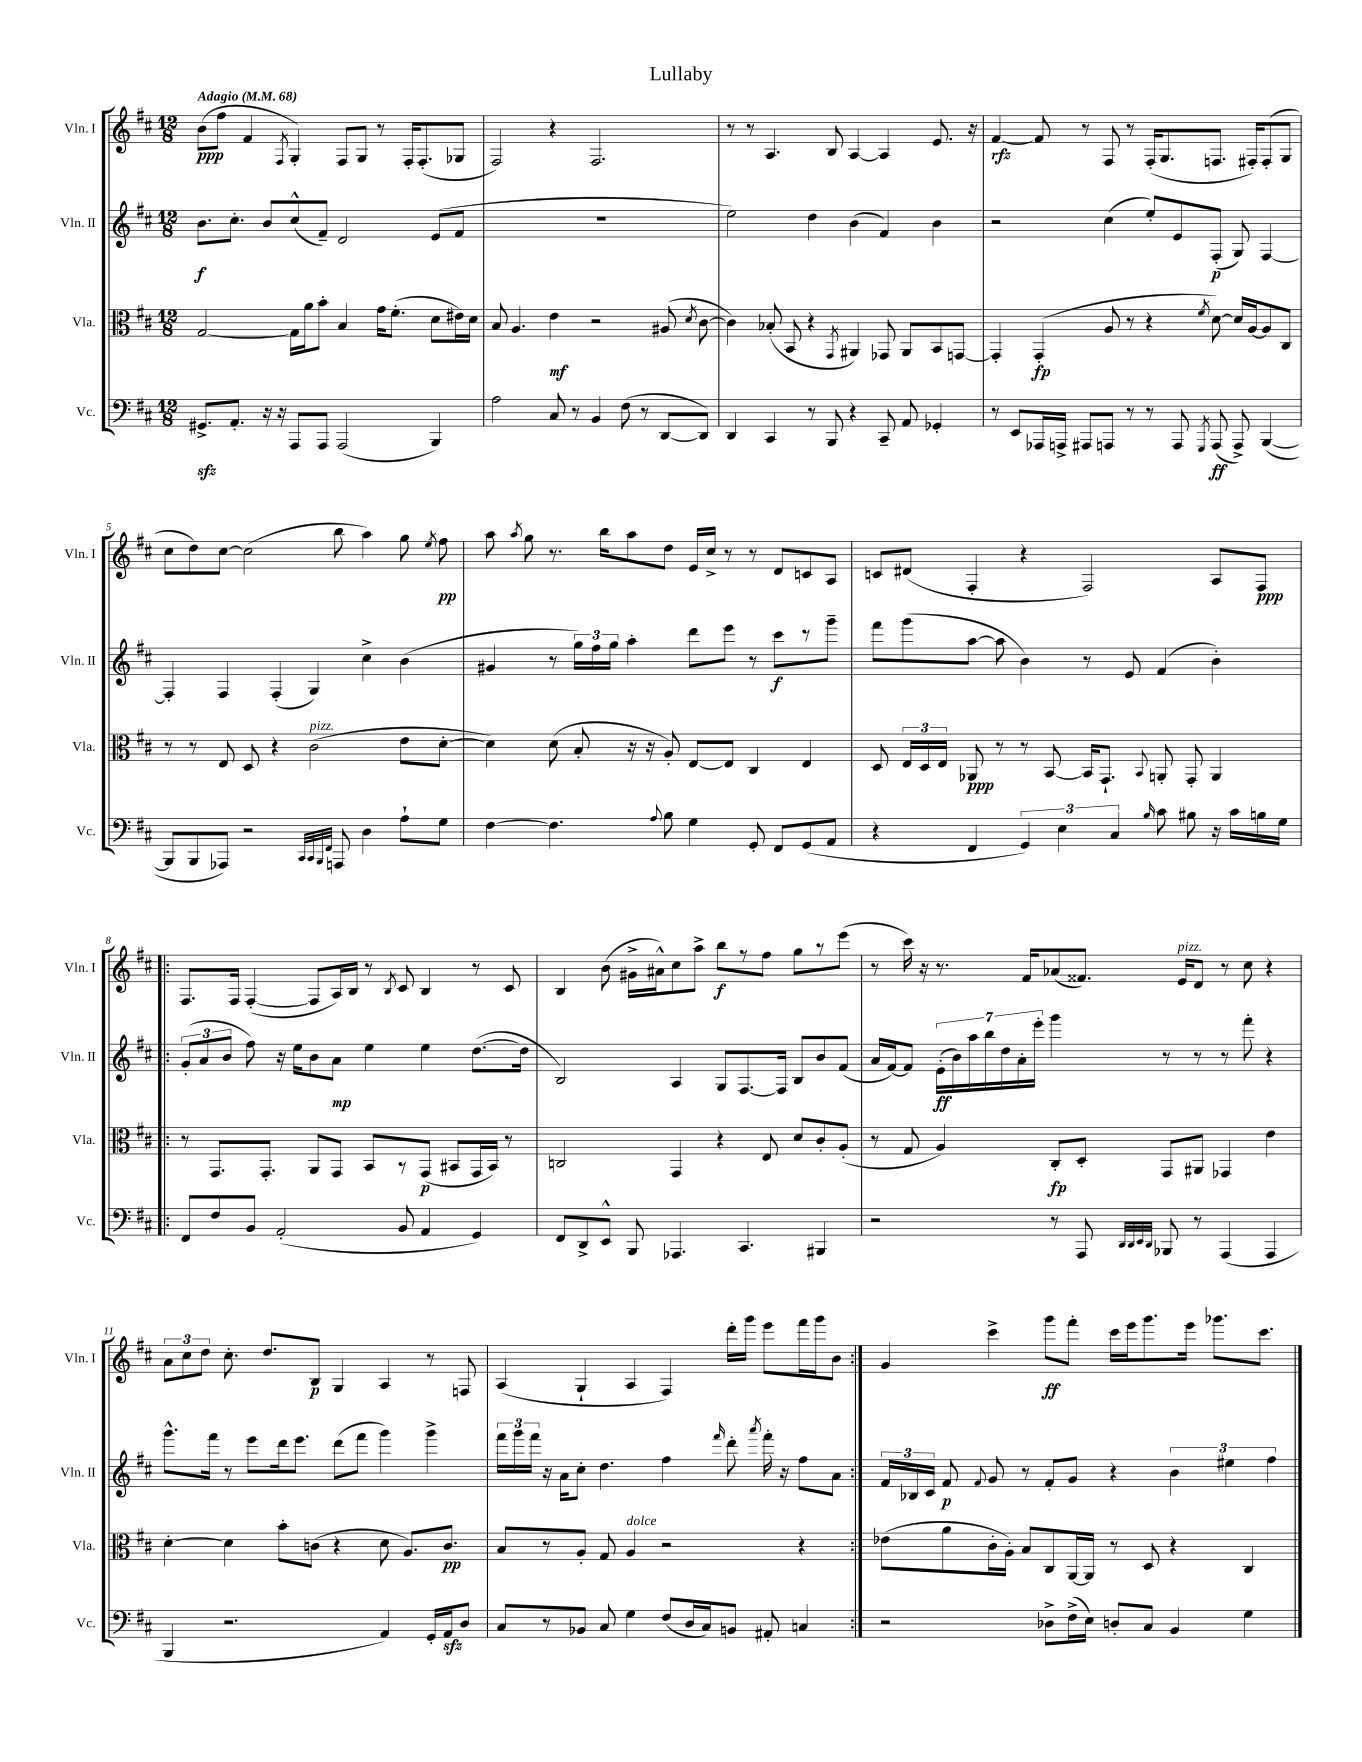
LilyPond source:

\header { title = "Lullaby" }
<<
\new StaffGroup <<
\new Staff = "s0" \with { instrumentName = "Vln. I" shortInstrumentName = "Vln. I" } {
    \clef treble \key d \major \numericTimeSignature \time 12/8 \tempo "Adagio" 4 = 68
    \autoBeamOff b'8[\ppp( fis''8] fis'4 \acciaccatura { fis8 } g4-.) fis8[ g8] r8 fis16[-. fis8.-.( ges8] |
    fis2) r4 fis2. |
    r8 r8 a4. b8 a4~ a4 e'8. r16 |
    fis'4~\rfz fis'8 r8 fis8 r8 fis16[-.( g8. f8.] fis16[-.) fis8-.( g8] |
    cis''8[ d''8) cis''8]~ cis''2( b''8 a''4) g''8 \acciaccatura { e''8 } fis''8\pp |
    a''8 \acciaccatura { a''8 } g''8 r8. b''16[ a''8 d''8] e'16[ cis''16]-> r8 r8 d'8[ c'8 a8] |
    c'8[ dis'8]( fis4-. r4 fis2) a8[ fis8]\ppp |
    \repeat volta 2 { fis8.[ fis16] fis4~-.( fis8[ a16) b16] r8 \acciaccatura { b8 } cis'8 b4 r8 cis'8 |
    b4 b'8( gis'16[-> ais'16-^) cis''8 a''8]-> b''8[\f r8 fis''8] g''8[ r8 e'''8]( |
    r8 cis'''16) r16 r8. fis'16[ aes'8( fisis'8.]) e'16[^\markup { \italic "pizz." } d'8] r8 cis''8 r4 |
    \tuplet 3/2 { a'8[ cis''8 d''8] } cis''8.-. d''8.[ b8]\p g4 a4 r8 f8 |
    a4( g4-! a4 fis4) d'''16[-. g'''16] e'''8[ fis'''16 g'''16 b'8] | }
    g'4 cis'''4-> g'''8[\ff fis'''8]-. cis'''16[ e'''16 g'''8. e'''16] ges'''8.[ cis'''8.] \bar "|." |
}
\new Staff = "s1" \with { instrumentName = "Vln. II" shortInstrumentName = "Vln. II" } {
    \clef treble \key d \major \numericTimeSignature \time 12/8
    \autoBeamOff b'8.[\f cis''8.]-. b'8[ cis''8-^( fis'8]--) d'2 e'8[( fis'8] |
    R1. |
    e''2) d''4 b'4( fis'4) b'4 |
    r2 cis''4( e''8[-.) e'8 fis8]-.\p( g8) fis4~ |
    fis4-. fis4 fis4-.( g4) cis''4-> b'4( |
    gis'4 r8 \tuplet 3/2 { g''16[) fis''16 g''16] } a''4-. d'''8[ e'''8] r8 cis'''8[\f r8 g'''8]-- |
    fis'''8[ g'''8( a''8]~ a''8 b'4) r8 e'8 fis'4( b'4-.) |
    \repeat volta 2 { \tuplet 3/2 { g'8[-.( a'8 b'8] } fis''8) r16 e''16[ b'8 a'8]\mp e''4 e''4 d''8.[~( d''16] |
    b2) a4 g8[ fis8.~ fis16] b8[ b'8 fis'8]( |
    a'16[ fis'16~) fis'8] \tuplet 7/4 { e'16[-.\ff( b'16) a''16 b''16 d''16 a'16-. e'''16]-. } g'''4 r8 r8 r8 fis'''8-. r4 |
    g'''8.[-^ fis'''16] r8 e'''8[ d'''16 e'''8.] d'''8[( fis'''8] g'''4) g'''4-> |
    \tuplet 3/2 { fis'''16[ g'''16 fis'''16] } r16 a'16[ cis''8]-. d''4. fis''4 \grace { fis'''16 } d'''8-. \acciaccatura { a'''8 } fis'''16-. r16 fis''8[ a'8] | }
    \tuplet 3/2 { fis'16[ bes16 cis'16] } fis'8\p \appoggiatura { fis'8 } g'8 r8 fis'8[-. g'8] r4 \tuplet 3/2 { b'4 eis''4 fis''4 } \bar "|." |
}
\new Staff = "s2" \with { instrumentName = "Vla." shortInstrumentName = "Vla." } {
    \clef alto \key d \major \numericTimeSignature \time 12/8
    \autoBeamOff g2~ g16[ a'16 b'8]-. b4 g'16[ fis'8.]-.( d'8[ eis'16) d'16] |
    b8 a4. e'4\mf r2 ais8( \acciaccatura { d'8 } cis'8~ |
    cis'4) bes8-.( b,8 r4 \acciaccatura { g,8 } ais,4) ges,8 ais,8[ b,8 g,8]~ |
    g,4-. g,4-.\fp( a8 r8 r4 \acciaccatura { fis'8 } d'8~) d'16[ a16~ a8 cis8] |
    r8 r8 e8 d8 r4 cis'2^\markup { \italic "pizz." }( e'8[ d'8]~-. |
    d'4) d'8( b8-. r16 r16 a8-.) e8[~ e8] cis4 e4 |
    d8 \tuplet 3/2 { e16[ d16 e16] } aes,8\ppp r8 r8 b,8~ b,16[ g,8.]-! \appoggiatura { b,8 } a,8-. g,8-. a,4 |
    \repeat volta 2 { r8 g,8.[ g,8.]-. a,8[ g,8] b,8[ r8 g,8]\p( bis,8[ g,16 bis,16]) r8 |
    c2 g,4 r4 e8 d'8[ cis'8-. a8]-.( |
    r8 g8 a4) cis8[-.\fp d8]-. g,8[ ais,8] ges,4 e'4 |
    d'4~-. d'4 b'8[-. c'8]( r4 d'8 a8.[) c'8.]\pp |
    b8[ r8 a8]-. g8 a4^\markup { \italic "dolce" } r2 r4 | }
    ees'8[( a'8 cis'16-. a16]-.) b8[ cis8 a,16~ a,16] r8 d8 r4 cis4 \bar "|." |
}
\new Staff = "s3" \with { instrumentName = "Vc." shortInstrumentName = "Vc." } {
    \clef bass \key d \major \numericTimeSignature \time 12/8
    \autoBeamOff gis,8.[->\sfz a,8.]-. r16 r16 a,,8[ a,,8] a,,2( b,,4) |
    a2 cis8 r8 b,4 fis8( r8 d,8[~ d,8]) |
    d,4 cis,4 r8 b,,8 r4 cis,8-- a,8 ges,4-. |
    r8 e,8[ aes,,16 a,,16]-> ais,,8[ a,,8] r8 r8 a,,8 \acciaccatura { g,,8 } a,,8\ff( a,,8->) b,,4~( |
    b,,8[ b,,8 aes,,8]) r2 \grace { cis,32[ cis,32 b,,32 fis,32] } a,,8 d4 a8[-! g8] |
    fis4~ fis4. \appoggiatura { a8 } b8 g4 g,8-. fis,8[ g,8( a,8] |
    r4 fis,4 \tuplet 3/2 { g,4) e4 cis4 } \grace { b16 } cis'8 bis8 r16 cis'16[ b16 g16] |
    \repeat volta 2 { fis,8[ fis8 b,8] a,2-.( b,8 a,4 g,4) |
    fis,8[ d,8-> e,8]-^ b,,8 aes,,4. cis,4. bis,,4 |
    r2 r8 a,,8 \grace { d,32[ d,32 e,32 d,32] } bes,,8 r8 a,,4( a,,4 |
    b,,4 r2. a,4) g,16[-. a,16\sfz d8] |
    cis8[ r8 bes,8] cis8 g4 fis8[( d16 cis16) b,8] ais,8-. c4 | }
    r2 des8[-> fis16->( e16]) d8[-. cis8] b,4 g4 \bar "|." |
}
>>
>>
